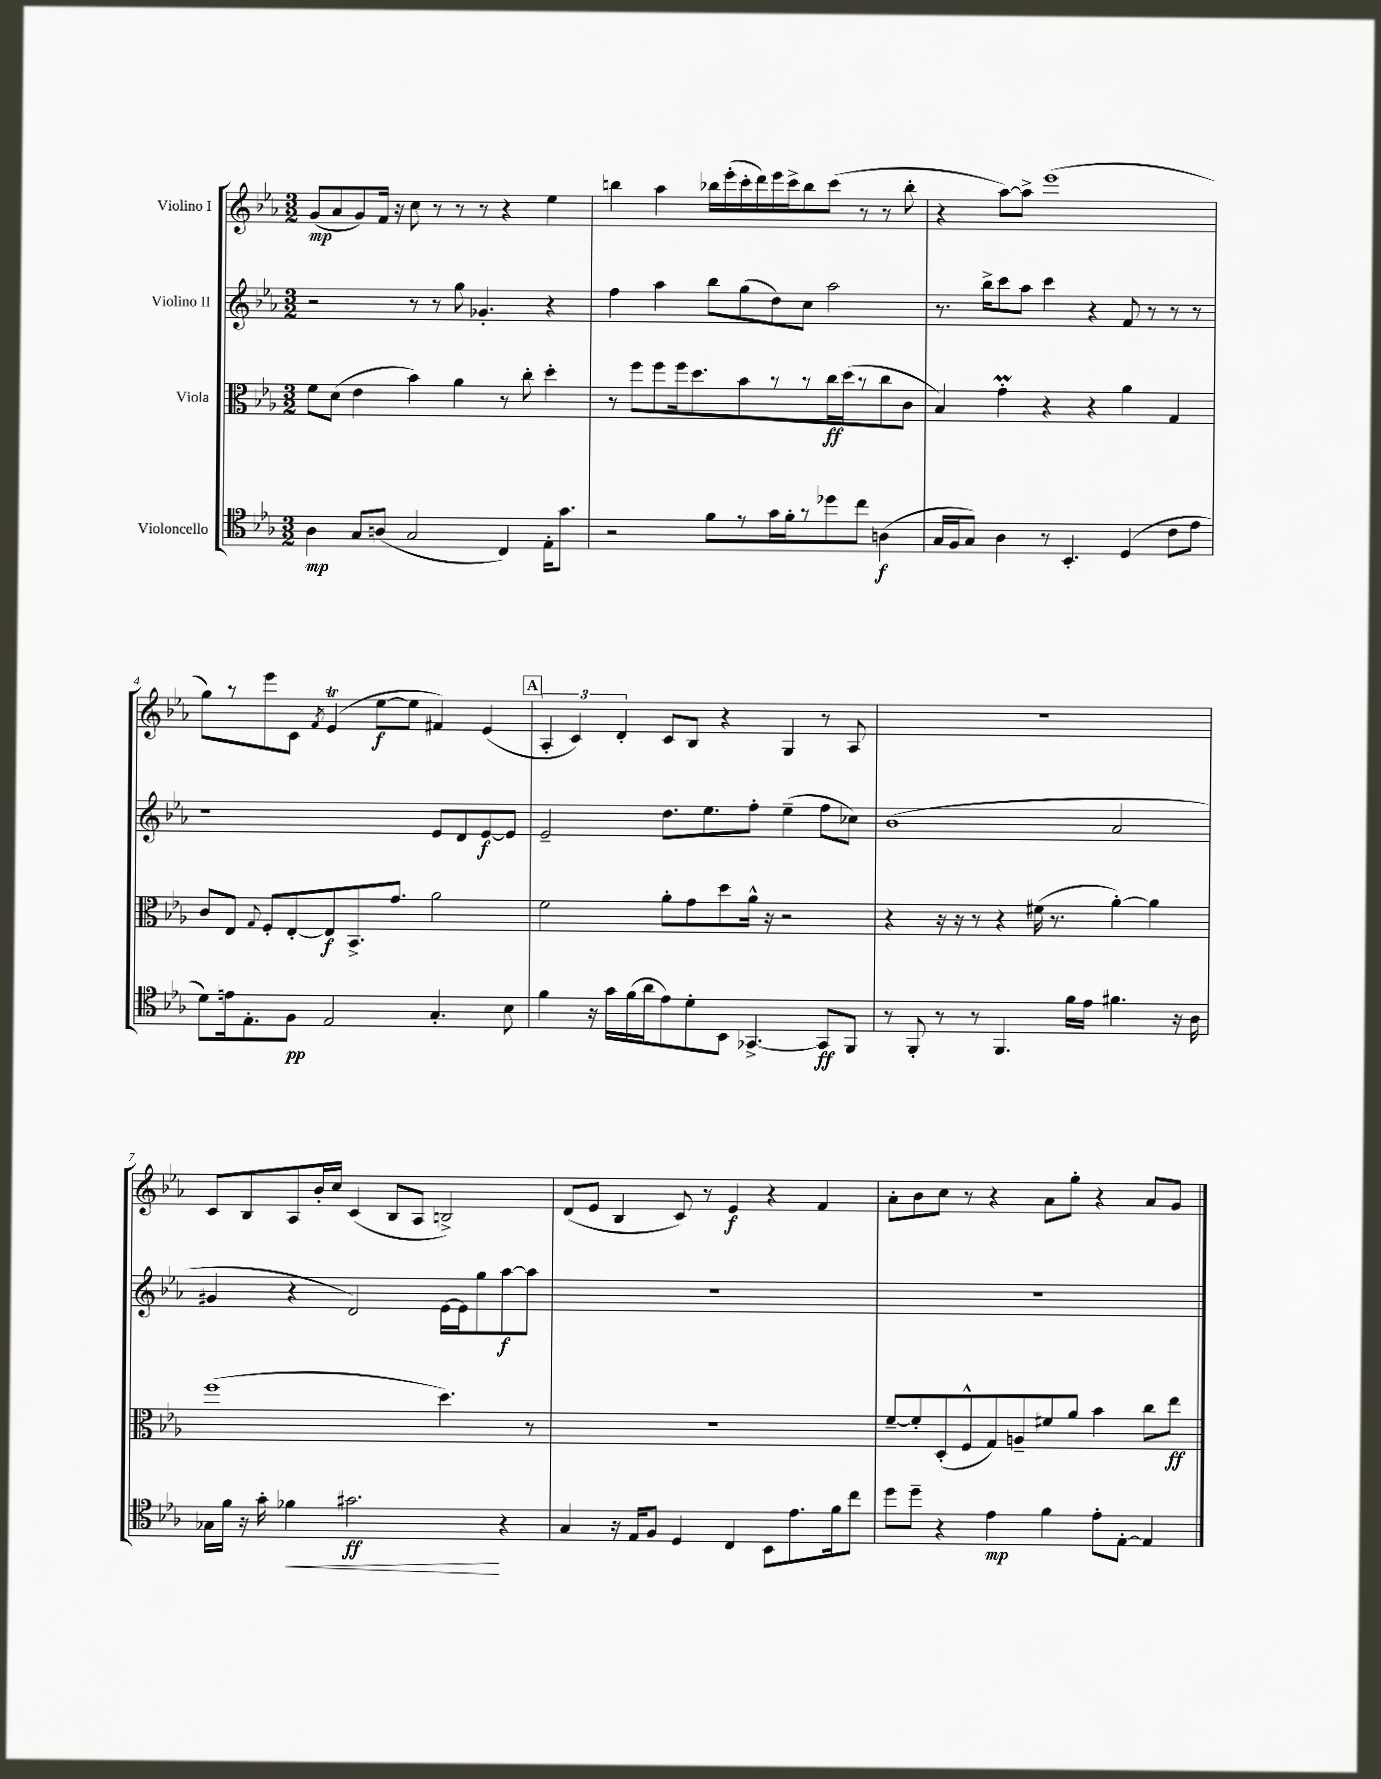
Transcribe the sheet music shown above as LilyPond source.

<<
\new StaffGroup <<
\new Staff = "s0" \with { instrumentName = "Violino I" } {
    \clef treble \key ees \major \numericTimeSignature \time 3/2
    \autoBeamOff g'8[\mp( aes'8 g'8) f'16] r16 c''8 r8 r8 r8 r4 ees''4 |
    b''4 aes''4 bes''16[ ees'''16-.( c'''16-. d'''16) ees'''16 c'''16-> bes''8 c'''8]( r8 r8 bes''8-. |
    r4 aes''8[~) aes''8]-> ees'''1( |
    g''8[) r8 ees'''8 c'8] \acciaccatura { f'8 } ees'4\trill( ees''8[~\f ees''8] fis'4) ees'4( |
    \mark \markup { \box "A" } \tuplet 3/2 { aes4-. c'4) d'4-. } c'8[ bes8] r4 g4 r8 aes8 |
    R1. |
    c'8[ bes8 aes8 bes'16-. c''16] c'4( bes8[ aes8] b2->) |
    d'8[( ees'8] bes4 c'8) r8 ees'4\f r4 f'4 |
    aes'8[-. bes'8 c''8] r8 r4 aes'8[ g''8]-. r4 aes'8[ g'8] \bar "|." |
}
\new Staff = "s1" \with { instrumentName = "Violino II" } {
    \clef treble \key ees \major \numericTimeSignature \time 3/2
    \autoBeamOff r2 r8 r8 g''8 ges'4.-. r4 |
    f''4 aes''4 bes''8[ g''8( d''8) c''8] aes''2 |
    r8. bes''16[-> c'''8 aes''8] c'''4 r4 f'8 r8 r8 r8 |
    r1 ees'8[ d'8 ees'8~\f ees'8] |
    \mark \markup { \box "A" } ees'2-- d''8.[ ees''8. f''8]-. ees''4--( f''8[ ces''8]) |
    bes'1( aes'2 |
    gis'4 r4 d'2) ees'16[~ ees'16 g''8 aes''8~\f aes''8] |
    R1. |
    R1. \bar "|." |
}
\new Staff = "s2" \with { instrumentName = "Viola" } {
    \clef alto \key ees \major \numericTimeSignature \time 3/2
    \autoBeamOff f'8[ d'8]( ees'4 bes'4) aes'4 r8 c''8-. d''4-. |
    r8 f''8[ f''8 f''16 d''8. bes'8 r8 r8 c''16\ff d''16( r8 c''8 c'8] |
    bes4) g'4-.\prall r4 r4 aes'4 g4 |
    c'8[ ees8] \appoggiatura { g8 } f8[-. ees8~-. ees8\f bes,8.-> g'8.] aes'2 |
    \mark \markup { \box "A" } f'2 aes'8[-. g'8 d''8 aes'16]-^ r16 r2 |
    r4 r16 r16 r8 r4 fis'16( r8. aes'4~-.) aes'4 |
    f''1( d''4.) r8 |
    R1. |
    f'8[~-- f'8-. d8-.( f8-^ g8) a8-- fis'8 aes'8] bes'4 c''8[ ees''8]\ff \bar "|." |
}
\new Staff = "s3" \with { instrumentName = "Violoncello" } {
    \clef tenor \key ees \major \numericTimeSignature \time 3/2
    \autoBeamOff aes4\mp g8[ a8]( g2 c4) ees16[-. g'8.] |
    r2 f'8[ r8 g'16 f'16-. r8 des''8 c''8] a4\f( |
    g16[ f16 g8]) aes4 r8 bes,4.-. d4( c'8[ ees'8] |
    d'8[) e'16 ees8.-. f8]\pp ees2 g4.-. bes8 |
    \mark \markup { \box "A" } f'4 r16 g'16[ f'16( aes'16 ees'8) d'8-. bes,8] ges,4.~-> ges,8[\ff f,8] |
    r8 f,8-. r8 r8 f,4. f'16[ ees'16] fis'4. r16 aes16 |
    ges16[ f'16] r16 g'16-. fes'4\< gis'2.\ff\! r4 |
    g4 r16 ees16[ f8] d4 c4 bes,8[ ees'8. f'16 c''8] |
    d''8[ d''8]-- r4 ees'4\mp f'4 ees'8[-. ees8]~-. ees4 \bar "|." |
}
>>
>>
